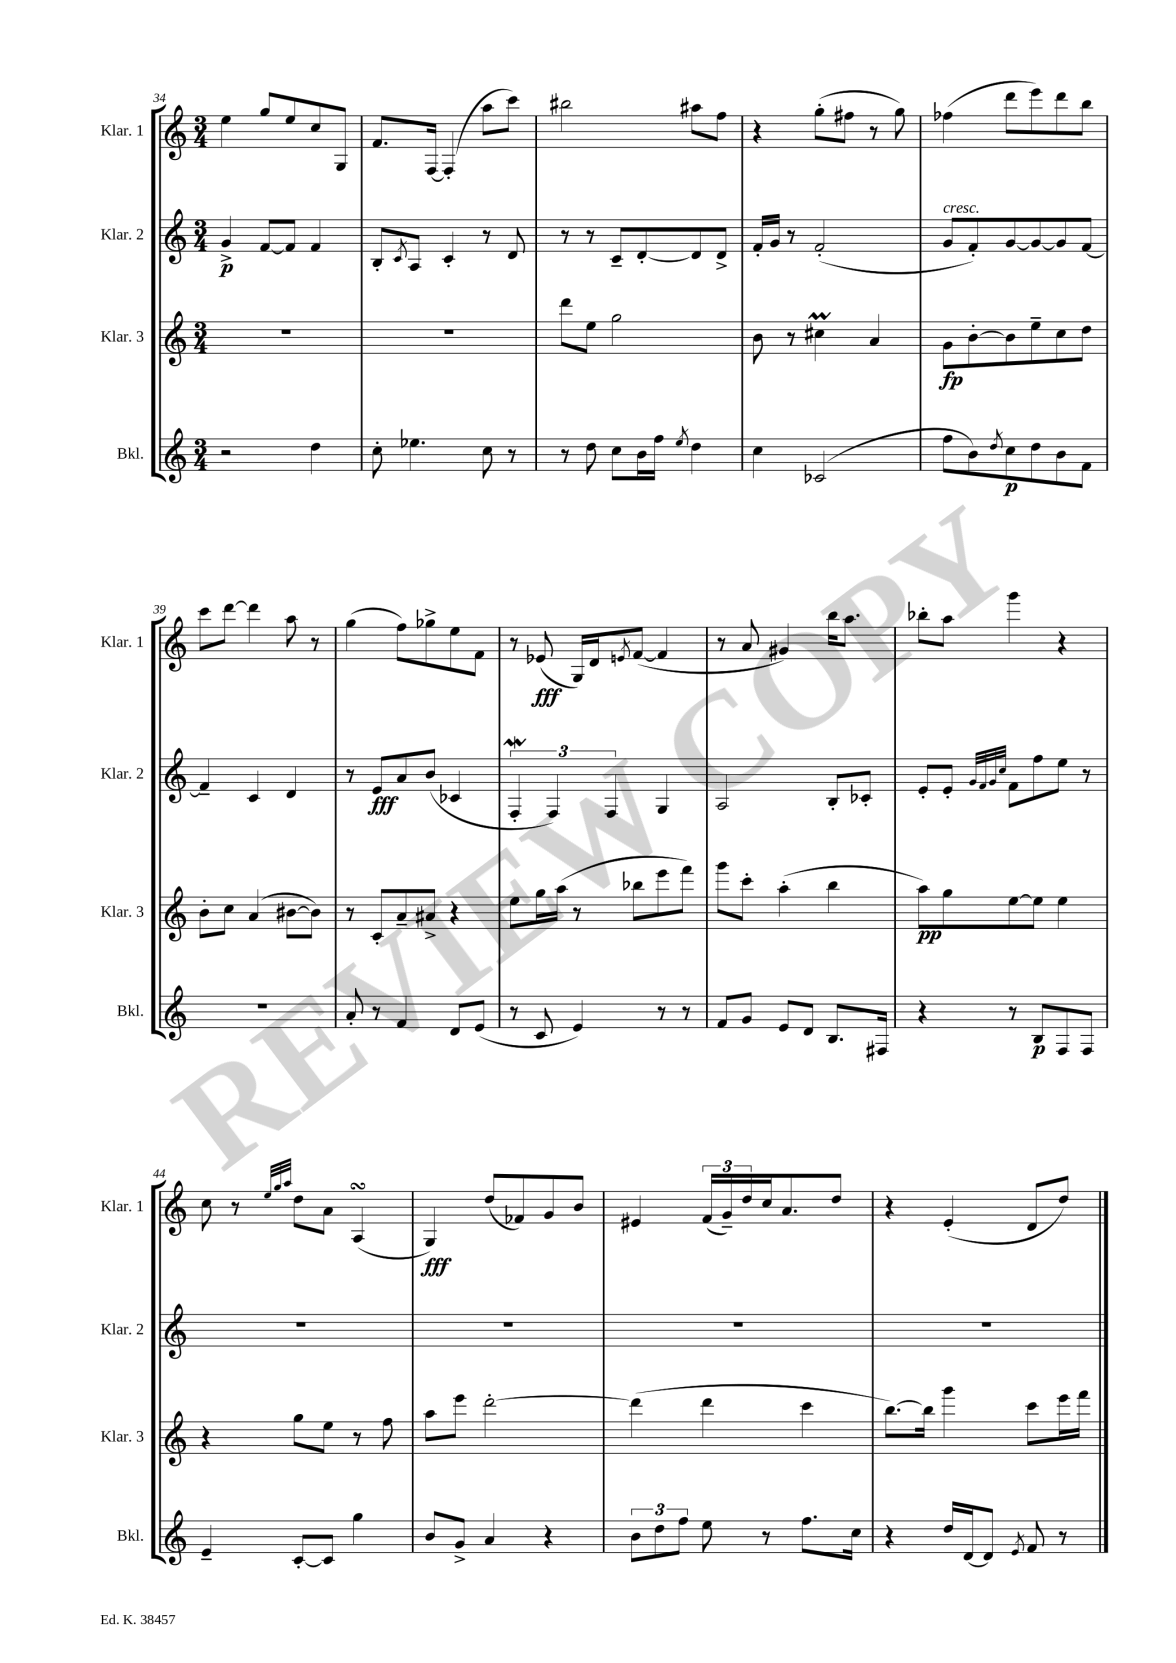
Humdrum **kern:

**kern	**dynam	**kern	**dynam	**kern	**dynam	**kern	**dynam
*part4	*part4	*part3	*part3	*part2	*part2	*part1	*part1
*staff4	*staff4	*staff3	*staff3	*staff2	*staff2	*staff1	*staff1
*I"Bkl.	*	*I"Klar. 3	*	*I"Klar. 2	*	*I"Klar. 1	*
*I'Bkl.	*	*I'Klar. 3	*	*I'Klar. 2	*	*I'Klar. 1	*
*clefG2	*	*clefG2	*	*clefG2	*	*clefG2	*
*k[]	*	*k[]	*	*k[]	*	*k[]	*
*M3/4	*	*M3/4	*	*M3/4	*	*M3/4	*
=34	=34	=34	=34	=34	=34	=34	=34
2r	.	2.r	.	4g^/	p	4ee\	.
.	.	.	.	[8f/L	.	8gg/L	.
.	.	.	.	8f/J]	.	8ee/	.
4dd\	.	.	.	4f/	.	8cc/	.
.	.	.	.	.	.	8G/J	.
=35	=35	=35	=35	=35	=35	=35	=35
8cc'\	.	2.r	.	8B'/L	.	8.f/L	.
.	.	.	.	8qc/	.	.	.
4.ee-X\	.	.	.	8A/J	.	.	.
.	.	.	.	.	.	[16F/Jk	.
.	.	.	.	4c'/	.	(4F'/]	.
8cc\	.	.	.	8r	.	8aa\L	.
8r	.	.	.	8d/	.	8ccc\J)	.
=36	=36	=36	=36	=36	=36	=36	=36
8r	.	8ddd\L	.	8r	.	2bb#X\	.
8dd\	.	8ee\J	.	8r	.	.	.
8cc\L	.	2gg\	.	8c~/L	.	.	.
16b\L	.	.	.	[8d'/	.	.	.
16ff\JJ	.	.	.	.	.	.	.
8qee/	.	.	.	.	.	.	.
4dd\	.	.	.	8d/]	.	8aa#X\L	.
.	.	.	.	8d^/J	.	8ff\J	.
=37	=37	=37	=37	=37	=37	=37	=37
4cc\	.	8b\	.	16f'/LL	.	4r	.
.	.	.	.	16g/JJ	.	.	.
.	.	8r	.	8r	.	.	.
(2c-X/	.	4cc#Xm\	.	(2f'/	.	(8gg'\L	.
.	.	.	.	.	.	8ff#X\J	.
.	.	4a/	.	.	.	8r	.
.	.	.	.	.	.	8gg\)	.
=38	=38	=38	=38	=38	=38	=38	=38
!	!	!	!	!LO:TX:a:i:t=cresc.	!	!	!
8ff\L	.	8g\L	fp	8g/L	.	(4ff-X\	.
8b\)	.	[8b'\	.	8f'/)	.	.	.
8qdd/	.	.	.	.	.	.	.
8cc\	p	8b\]	.	[8g/	.	8ddd\L	.
8dd\	.	8ee~\	.	8g/_	.	8eee\)	.
8b\	.	8cc\	.	8g/]	.	8ddd\	.
8f\J	.	8dd\J	.	[8f/J	.	8bb\J	.
!!LO:LB:g=z
=39	=39	=39	=39	=39	=39	=39	=39
2.r	.	8b'\L	.	4f~/]	.	8ccc\L	.
.	.	8cc\J	.	.	.	[8ddd\J	.
.	.	(4a/	.	4c/	.	4ddd\]	.
.	.	[8b#X\L	.	4d/	.	8aa\	.
.	.	8b#\J])	.	.	.	8r	.
=40	=40	=40	=40	=40	=40	=40	=40
8a'/	.	8r	.	8r	.	(4gg\	.
8r	.	8c'/L	.	8e/L	fff	.	.
4f/	.	8a~/	.	8a/	.	8ff\L)	.
.	.	8a#X^/J	.	(8b/J	.	8gg-X^\	.
8d/L	.	4r	.	4c-X/	.	8ee\	.
(8e/J	.	.	.	.	.	8f\J	.
=41	=41	=41	=41	=41	=41	=41	=41
8r	.	8ee\L	.	6Fw'/	.	8r	.
8c/	.	16gg\L	.	.	.	(8e-X/	fff
.	.	.	.	6F/)	.	.	.
.	.	(16aa\JJ	.	.	.	.	.
4e/)	.	8r	.	.	.	16G/LL)	.
.	.	.	.	.	.	16d/J	.
.	.	.	.	6F/	.	.	.
.	.	.	.	.	.	8qen/	.
.	.	8bb-X\L	.	.	.	([8f/J	.
8r	.	8eee\	.	4G/	.	4f/]	.
8r	.	8fff\J)	.	.	.	.	.
=42	=42	=42	=42	=42	=42	=42	=42
8f/L	.	8ggg\L	.	2A/	.	8r	.
8g/J	.	8ccc'\J	.	.	.	8a/	.
8e/L	.	(4aa'\	.	.	.	4g#X/)	.
8d/J	.	.	.	.	.	.	.
8.B/L	.	4bb\	.	8B'/L	.	16bb\KL	.
.	.	.	.	.	.	8.aa\J	.
.	.	.	.	8c-X'/J	.	.	.
16F#X/Jk	.	.	.	.	.	.	.
=43	=43	=43	=43	=43	=43	=43	=43
4r	.	8aa\L)	pp	8e'/L	.	8bb-X'\L	.
.	.	8gg\	.	8e'/J	.	8aa\J	.
.	.	.	.	32qqg/LLL	.	.	.
.	.	.	.	32qqf/	.	.	.
.	.	.	.	32qqg/	.	.	.
.	.	.	.	32qqcc/JJJ	.	.	.
8r	.	[8ee\	.	8f\L	.	4ggg\	.
8B/L	p	8ee\J]	.	8ff\	.	.	.
8F/	.	4ee\	.	8ee\J	.	4r	.
8F/J	.	.	.	8r	.	.	.
!!LO:LB:g=z
=44	=44	=44	=44	=44	=44	=44	=44
4e~/	.	4r	.	2.r	.	8cc\	.
.	.	.	.	.	.	8r	.
.	.	.	.	.	.	32qqee/LLL	.
.	.	.	.	.	.	32qqgg/	.
.	.	.	.	.	.	32qqaa/JJJ	.
[8c'/L	.	8gg\L	.	.	.	8dd\L	.
8c/J]	.	8ee\J	.	.	.	8a\J	.
4gg\	.	8r	.	.	.	(4AsSSS/	.
.	.	8ff\	.	.	.	.	.
=45	=45	=45	=45	=45	=45	=45	=45
8b/L	.	8aa\L	.	2.r	.	4G/)	fff
8g^/J	.	8eee\J	.	.	.	.	.
4a/	.	[2ddd'\	.	.	.	(8dd/L	.
.	.	.	.	.	.	8f-X/)	.
4r	.	.	.	.	.	8g/	.
.	.	.	.	.	.	8b/J	.
=46	=46	=46	=46	=46	=46	=46	=46
12b\L	.	(4ddd\]	.	2.r	.	4e#X/	.
12dd\	.	.	.	.	.	.	.
12ff\J	.	.	.	.	.	.	.
8ee\	.	4ddd\	.	.	.	(24f/LL	.
.	.	.	.	.	.	24g~/)	.
.	.	.	.	.	.	24dd/	.
8r	.	.	.	.	.	16cc/J	.
.	.	.	.	.	.	8.a/	.
8.ff\L	.	4ccc\	.	.	.	.	.
.	.	.	.	.	.	8dd/J	.
16cc\Jk	.	.	.	.	.	.	.
=47	=47	=47	=47	=47	=47	=47	=47
4r	.	[8.bb\L)	.	2.r	.	4r	.
.	.	16bb\Jk]	.	.	.	.	.
16dd/LL	.	4ggg\	.	.	.	(4e'/	.
[16d/J	.	.	.	.	.	.	.
8d/J]	.	.	.	.	.	.	.
8qe/	.	.	.	.	.	.	.
8f/	.	8ccc\L	.	.	.	8d/L	.
8r	.	16eee\L	.	.	.	8dd/J)	.
.	.	16fff\JJ	.	.	.	.	.
==	==	==	==	==	==	==	==
*-	*-	*-	*-	*-	*-	*-	*-
